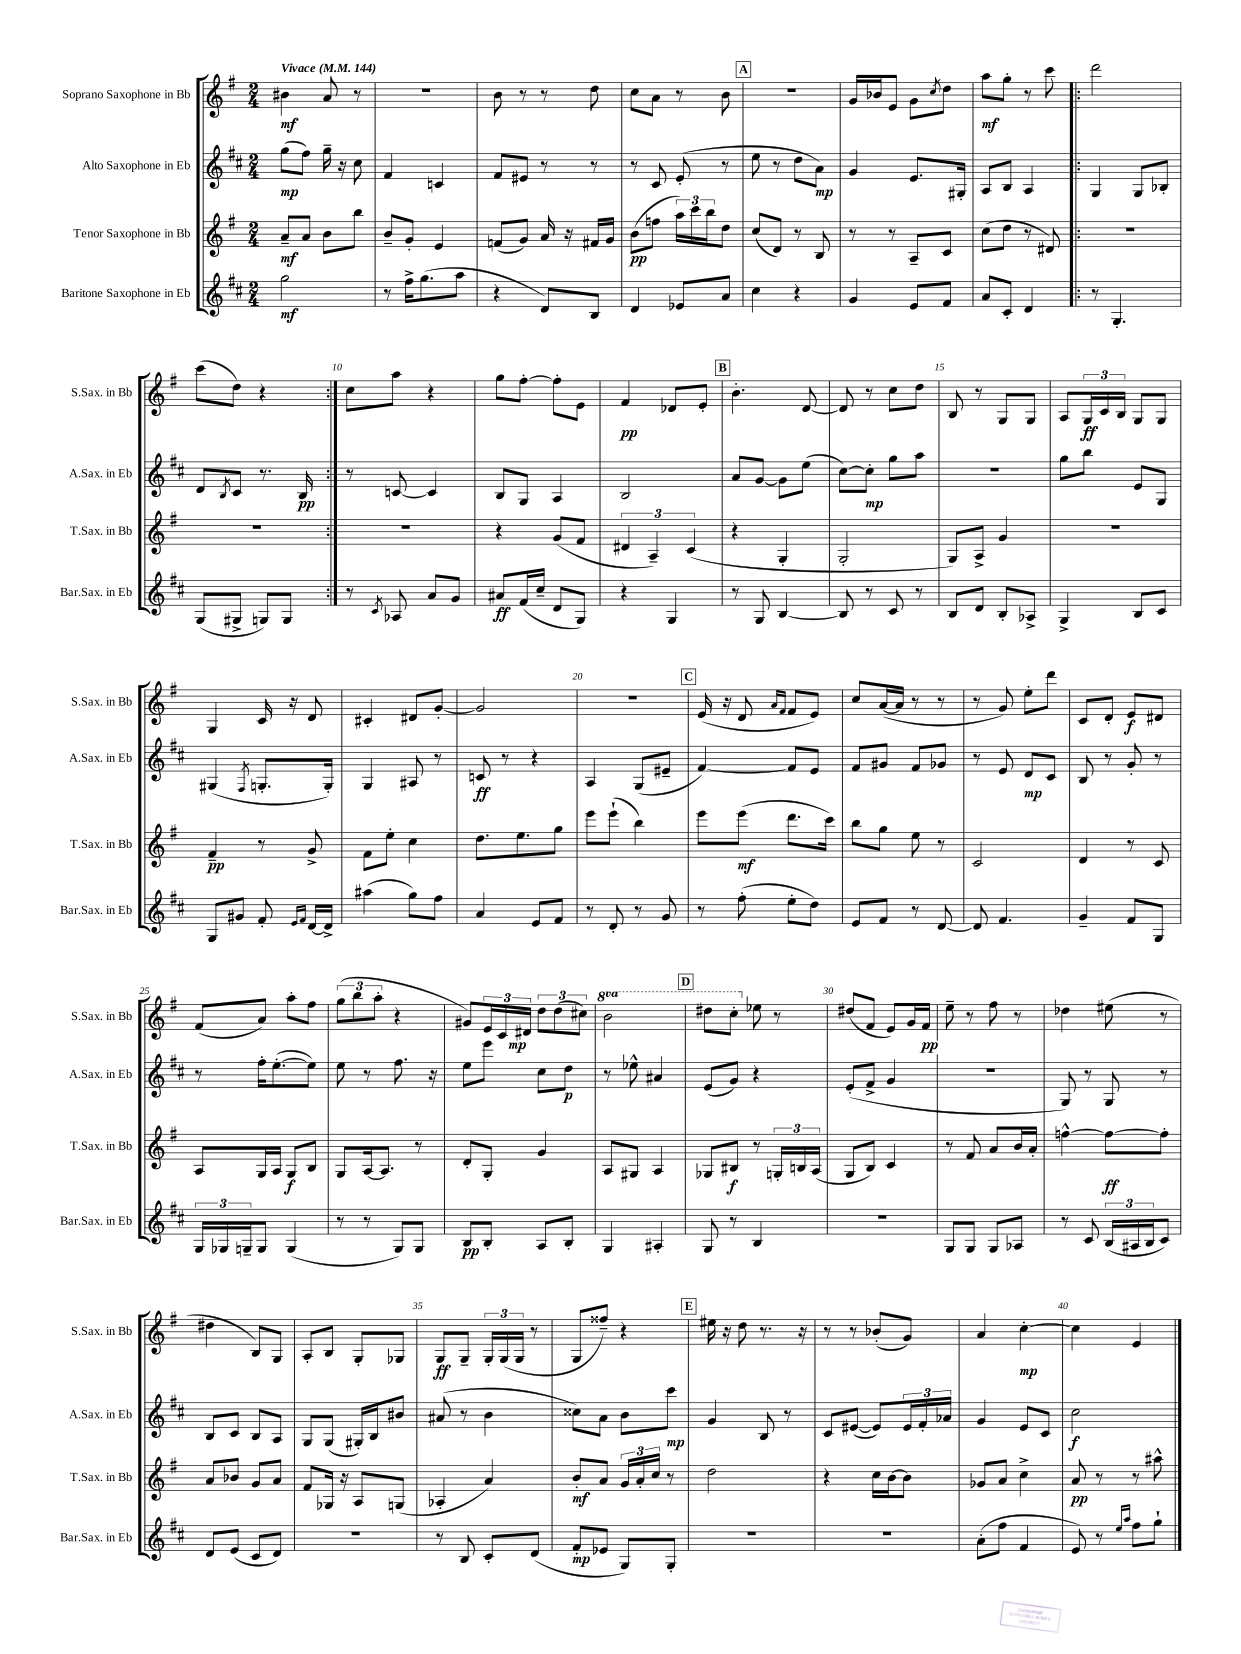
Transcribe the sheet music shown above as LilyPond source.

<<
\new StaffGroup <<
\new Staff = "s0" \with { instrumentName = "Soprano Saxophone in Bb" shortInstrumentName = "S.Sax. in Bb" } {
    \clef treble \key g \major \numericTimeSignature \time 2/4 \set Staff.ottavationMarkups = #ottavation-simple-ordinals \tempo "Vivace" 4 = 144
    bis'4\mf a'8 r8 |
    r2 |
    b'8 r8 r8 d''8 |
    c''8 a'8 r8 b'8 |
    \mark \markup { \box "A" } R2 |
    g'16 bes'16 e'8 g'8 \acciaccatura { c''8 } d''8 |
    a''8\mf g''8-. r8 c'''8 |
    \repeat volta 2 { d'''2 |
    c'''8( d''8) r4 | }
    c''8 a''8 r4 |
    g''8 fis''8~-. fis''8-. e'8 |
    fis'4\pp des'8 e'8-. |
    \mark \markup { \box "B" } b'4.-. d'8~ |
    d'8 r8 c''8 d''8 |
    b8 r8 g8 g8 |
    a8 \tuplet 3/2 { g16\ff c'16 b16 } g8 g8 |
    g4 c'16 r16 d'8 |
    cis'4-. dis'8 g'8~-. |
    g'2 |
    r2 |
    \mark \markup { \box "C" } e'16( r16 d'8 \grace { a'16 fis'16 } fis'8 e'8) |
    c''8 a'16~( a'16 r8 r8 |
    r8 g'8) e''8-. d'''8 |
    c'8 d'8-. e'8\f dis'8 |
    fis'8( a'8) a''8-. fis''8 |
    \tuplet 3/2 { g''8( b''8 a''8-. } r4 |
    gis'8) \tuplet 3/2 { e'16 c'16 dis'16\mp } \tuplet 3/2 { d''8 d''8( cis''8) } |
    \ottava #1 b''2 |
    \mark \markup { \box "D" } dis'''8 c'''8-. \ottava #0 ees''8 r8 |
    dis''8( fis'8 e'8) g'16 fis'16\pp |
    e''8-- r8 fis''8 r8 |
    des''4 eis''8( r8 |
    dis''4 b8) g8 |
    a8-. b8 g8-. ges8 |
    g8\ff g8-- \tuplet 3/2 { g16-. g16( g16 } r8 |
    g8 fisis''8--) r4 |
    \mark \markup { \box "E" } eis''16 r16 d''8 r8. r16 |
    r8 r8 bes'8-.( g'8) |
    a'4 c''4~-.\mp |
    c''4 e'4 \bar "|." |
}
\new Staff = "s1" \with { instrumentName = "Alto Saxophone in Eb" shortInstrumentName = "A.Sax. in Eb" } {
    \clef treble \key d \major \numericTimeSignature \time 2/4
    g''8\mp( fis''8) g''16-- r16 cis''8 |
    fis'4 c'4 |
    fis'8 eis'8 r8 r8 |
    r8 cis'8 e'8-.( r8 |
    \mark \markup { \box "A" } e''8 r8 d''8 a'8\mp) |
    g'4 e'8. gis16-. |
    a8 b8 a4 |
    \repeat volta 2 { g4 g8 bes8-. |
    d'8 \acciaccatura { b8 } cis'8 r8. b16\pp | }
    r8 c'8~ c'4 |
    b8 g8 a4 |
    b2 |
    \mark \markup { \box "B" } a'8 g'8~ g'8 e''8( |
    cis''8~) cis''8-.\mp g''8 a''8 |
    r2 |
    g''8 b''8 e'8 g8 |
    gis4( \acciaccatura { fis8 } g8.-. g16-.) |
    g4 ais8 r8 |
    c'8\ff r8 r4 |
    a4 g8( eis'8-- |
    \mark \markup { \box "C" } fis'4~) fis'8 e'8 |
    fis'8 gis'8 fis'8 ges'8 |
    r8 e'8 d'8\mp cis'8 |
    b8 r8 g'8-. r8 |
    r8 fis''16-. e''8.~-.( e''8) |
    e''8 r8 fis''8. r16 |
    e''8 e'''8 cis''8 d''8\p |
    r8 ees''8-^ ais'4 |
    \mark \markup { \box "D" } e'8( g'8) r4 |
    e'8-.( fis'8-> g'4 |
    R2 |
    g8) r8 g8 r8 |
    b8 cis'8 b8 a8 |
    g8 g8( gis16-.) b16 bis'8 |
    ais'8( r8 b'4 |
    cisis''8) a'8 b'8 cis'''8\mp |
    \mark \markup { \box "E" } g'4 b8 r8 |
    cis'8 eis'8~( eis'8) \tuplet 3/2 { eis'16 fis'16-. aes'16 } |
    g'4 e'8 cis'8 |
    cis''2\f \bar "|." |
}
\new Staff = "s2" \with { instrumentName = "Tenor Saxophone in Bb" shortInstrumentName = "T.Sax. in Bb" } {
    \clef treble \key g \major \numericTimeSignature \time 2/4
    a'8--\mf a'8 b'8 b''8 |
    b'8-- g'8-. e'4 |
    f'8( g'8) a'16 r16 fis'16 g'16 |
    b'8\pp( f''8 \tuplet 3/2 { a''16) c'''16 b''16 } d''8 |
    \mark \markup { \box "A" } c''8( d'8) r8 b8 |
    r8 r8 a8-- c'8 |
    c''8( d''8 r8 dis'8) |
    \repeat volta 2 { R2 |
    R2 | }
    R2 |
    r4 g'8( fis'8 |
    \tuplet 3/2 { dis'4 a4--) c'4( } |
    \mark \markup { \box "B" } r4 g4-. |
    g2-. |
    g8) a8-> g'4 |
    R2 |
    fis'4--\pp r8 g'8-> |
    fis'8 e''8-. c''4 |
    d''8. e''8. g''8 |
    e'''8 e'''8-!( b''4) |
    \mark \markup { \box "C" } e'''8 e'''8\mf( d'''8. c'''16) |
    b''8 g''8 e''8 r8 |
    c'2 |
    d'4 r8 c'8 |
    a8 g16 a16 g8\f b8 |
    g8 a16~ a8. r8 |
    d'8-. g8-. g'4 |
    a8 gis8 a4 |
    \mark \markup { \box "D" } ges8 bis8\f r8 \tuplet 3/2 { g16-. b16 a16( } |
    g8 b8) c'4 |
    r8 fis'8 a'8 b'16 a'16-. |
    f''4~-^ f''8~\ff f''8-. |
    a'8 bes'8 g'8 a'8 |
    fis'8 ges16 r16 a8 g8( |
    aes4-. a'4) |
    b'8-.\mf a'8 \tuplet 3/2 { g'16 a'16-. c''16 } r8 |
    \mark \markup { \box "E" } d''2 |
    r4 c''16 b'16~ b'8 |
    ges'8 a'8 c''4-> |
    a'8\pp r8 r8 ais''8-^ \bar "|." |
}
\new Staff = "s3" \with { instrumentName = "Baritone Saxophone in Eb" shortInstrumentName = "Bar.Sax. in Eb" } {
    \clef treble \key d \major \numericTimeSignature \time 2/4
    g''2\mf |
    r8 fis''16-> g''8.( a''8 |
    r4 d'8) b8 |
    d'4 ees'8 a'8 |
    \mark \markup { \box "A" } cis''4 r4 |
    g'4 e'8 fis'8 |
    a'8 cis'8-. d'4 |
    \repeat volta 2 { r8 g4.-. |
    g8( gis8-> g8) g8 | }
    r8 \acciaccatura { cis'8 } aes8 a'8 g'8 |
    ais'8\ff fis'16( cis''16-- d'8 g8) |
    r4 g4 |
    \mark \markup { \box "B" } r8 g8 b4~ |
    b8 r8 cis'8 r8 |
    b8 d'8 b8-. aes8-> |
    g4-> b8 cis'8 |
    g8 gis'8 fis'8-. \grace { e'16 fis'16 } d'16~ d'16-> |
    ais''4( g''8) fis''8 |
    a'4 e'8 fis'8 |
    r8 d'8-. r8 g'8 |
    \mark \markup { \box "C" } r8 fis''8-.( e''8-. d''8) |
    e'8 fis'8 r8 d'8~ |
    d'8 fis'4. |
    g'4-- fis'8 g8 |
    \tuplet 3/2 { g16 ges16 g16-- } g8 g4( |
    r8 r8 g8) g8 |
    b8\pp b8-. a8 b8-. |
    g4 ais4-. |
    \mark \markup { \box "D" } g8 r8 b4 |
    R2 |
    g8 g8 g8 aes8 |
    r8 cis'8 \tuplet 3/2 { b16( ais16 b16 } cis'8) |
    d'8 e'8( cis'8 d'8) |
    r2 |
    r8 b8 cis'8-. d'8( |
    fis'8-.\mp ees'8 g8) g8-. |
    \mark \markup { \box "E" } R2 |
    R2 |
    a'8-.( fis''8 fis'4 |
    e'8) r8 \grace { e''16 a''16 } fis''8 g''8-! \bar "|." |
}
>>
>>
\layout { \context { \Score \override BarNumber.break-visibility = ##(#f #t #t) barNumberVisibility = #(every-nth-bar-number-visible 5) } }
